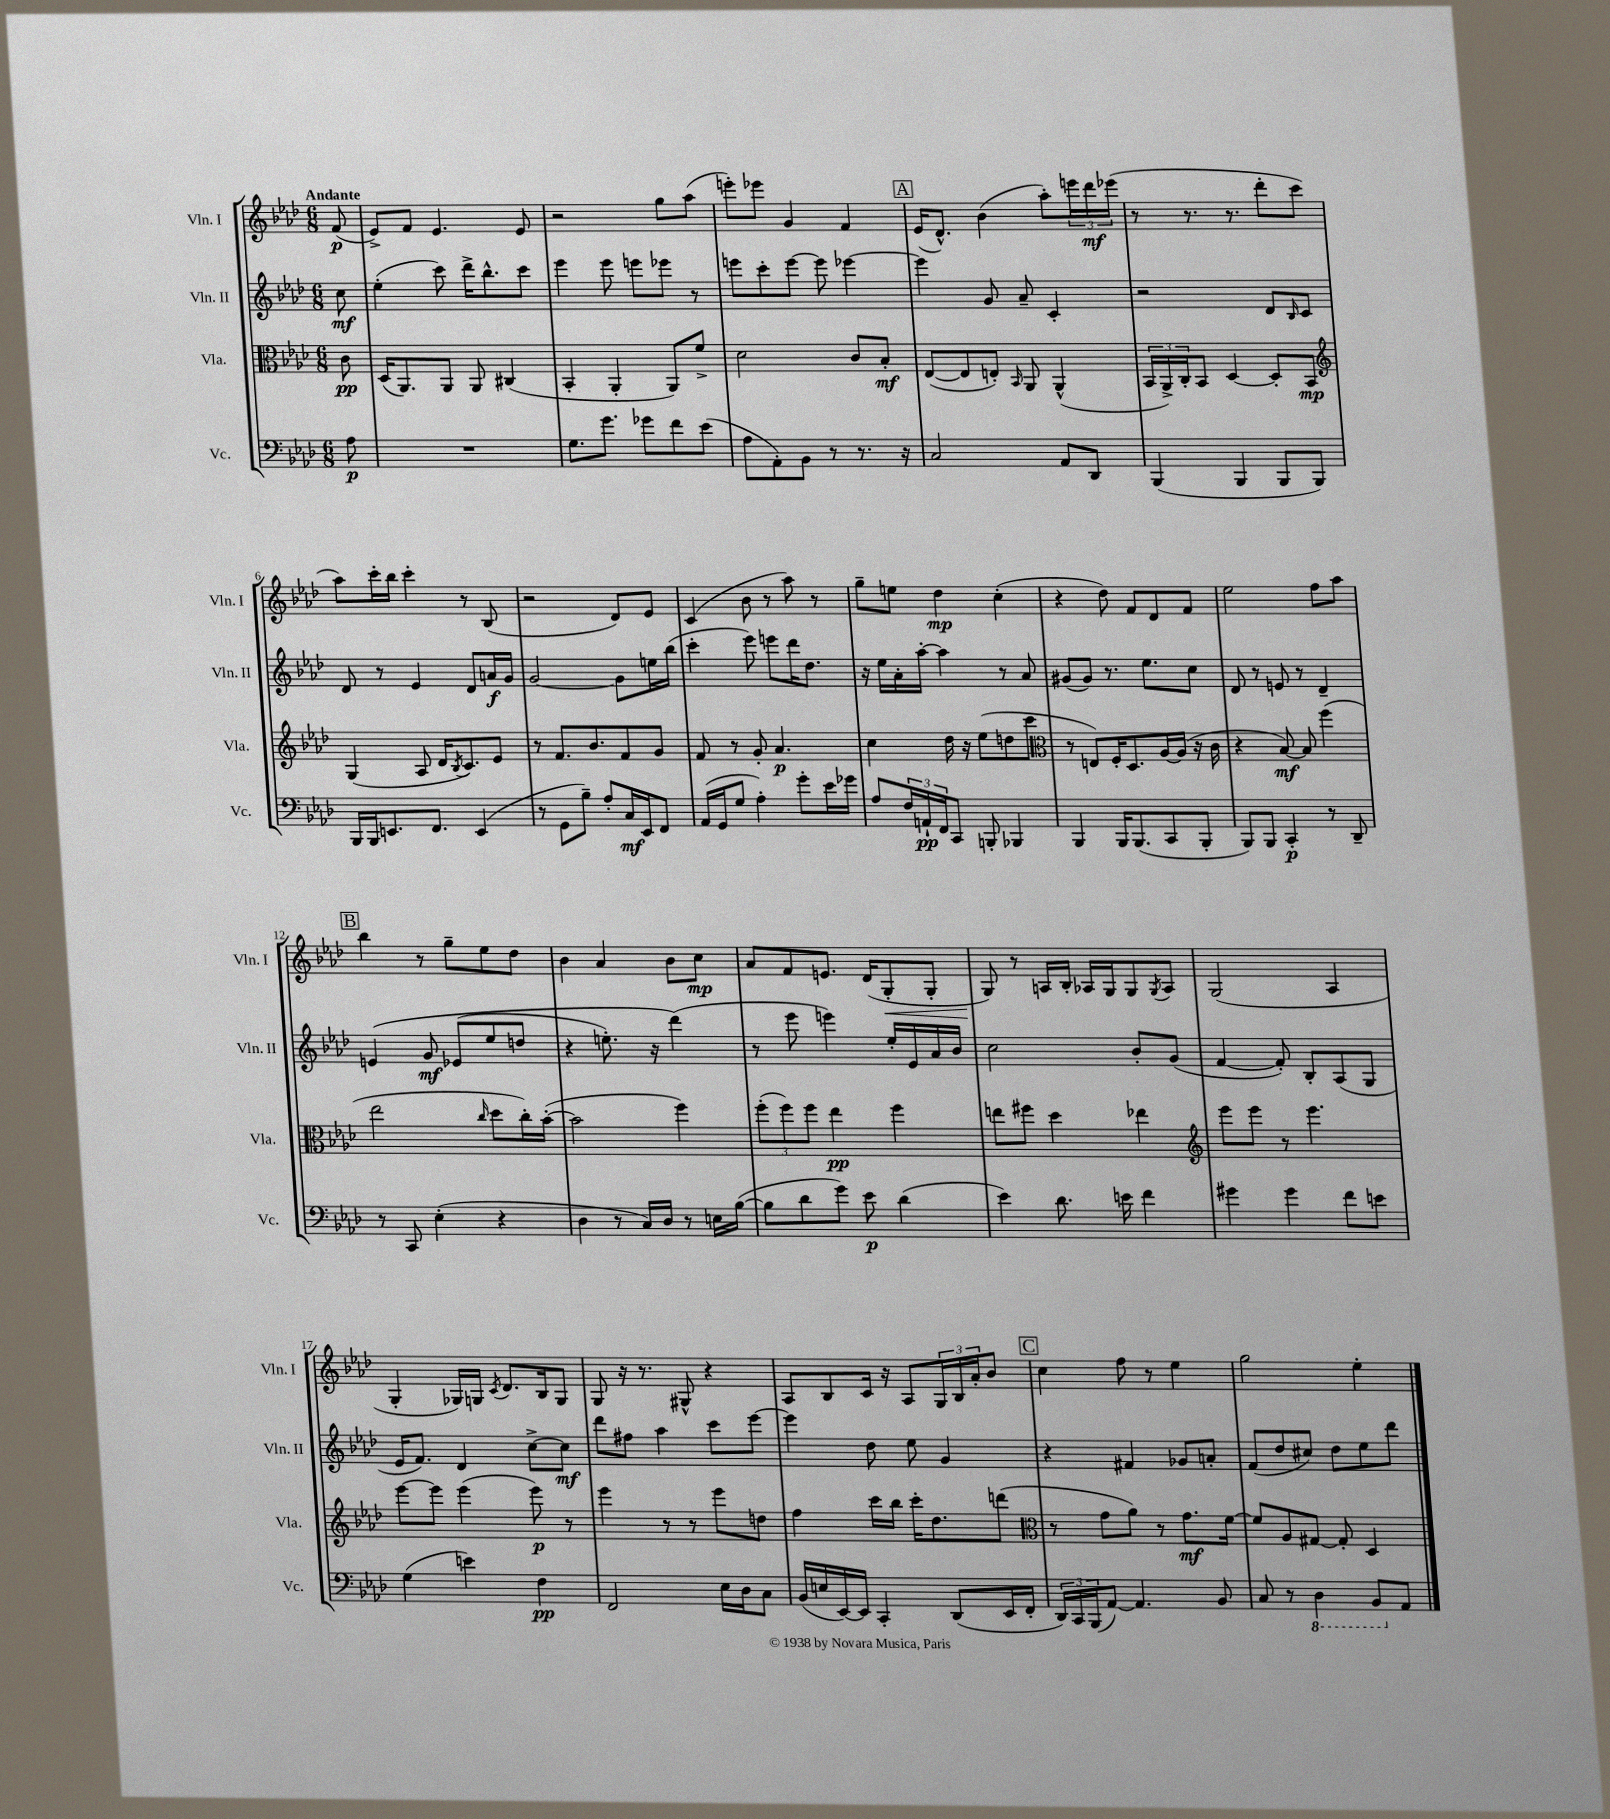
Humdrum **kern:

**kern	**kern	**kern	**kern
*staff4	*staff3	*staff2	*staff1
*clefF4	*clefC3	*clefG2	*clefG2
*k[b-e-a-d-]	*k[b-e-a-d-]	*k[b-e-a-d-]	*k[b-e-a-d-]
*M6/8	*M6/8	*M6/8	*M6/8
8A-	8c	8cc	(8f
=	=	=	=
2.r	(16D-	(4ee-'	8e-^)
.	8.AA-)	.	.
.	.	.	8f
.	8AA-	8ccc)	4.e-
.	8AA-	16ddd-^	.
.	.	8.bb-^^	.
.	(4C#	.	.
.	.	8ccc	8e-
=	=	=	=
8.G	4BB-'	4eee-	2r
8.g	.	.	.
.	4AA-'	8eee-	.
8g-	.	8eee	.
8f	8AA-)	8eee-	8gg
(8e-	8f^	8r	(8aa-
=	=	=	=
8A-	2d-	8eee	8eee')
8AA-')	.	8ccc'	8eee-
8BB-	.	[8eee	4g
8r	.	8eee]	.
8.r	8c	[4eee-	4f
.	8B-'	.	.
16r	.	.	.
=	=	=	=
2C	([8E-	4eee-]	(16e-
.	.	.	8.d-^^)
.	8E-]	.	.
.	8E')	8g	(4b-
.	16qqBB-	.	.
.	8AA-	8a-~	.
8AA-	(4AA-^^	4c'	8aa-')
8DD-	.	.	24eee
.	.	.	24ddd-
.	.	.	(24eee-
=	=	=	=
(4BBB-	24BB-	2r	8r
.	24AA-^)	.	.
.	24C'	.	.
.	8BB-	.	8.r
4BBB-	[4D-	.	.
.	.	.	8.r
8BBB-	8D-']	8d-	8ddd-'
.	.	16qqB-	.
8BBB-)	8BB-	8c	8ccc
=	=	=	=
*	*clefG2	*	*
16BBB-	(4G	8d-	8aa-)
16BBB-	.	.	.
8.EE	.	8r	16ccc'
.	.	.	16bb-
.	8A-	4e-	4ccc'
8.FF	.	.	.
.	16d-	.	.
.	8qB-	.	.
.	8.c)	.	.
(4EE	.	8d-	8r
.	8e-	16a	(8B-
.	.	16g	.
=	=	=	=
8r	8r	[2g	2r
8GG	8.f	.	.
8B-~)	.	.	.
.	8.b-	.	.
8A-'	.	.	.
16C	8f	8g]	8d-)
16EE-	.	.	.
8FF	8g	16ee	8e-
.	.	(16bb-	.
=	=	=	=
(16AA-	8f	4ccc'	(4c
16GG	.	.	.
8G	8r	.	.
4A-')	8g'	8eee-)	8b-
.	4.a-	8eee	8r
8g'	.	16ddd-	8aa-)
.	.	8.dd-	.
16e-	.	.	8r
16g-	.	.	.
=	=	=	=
8A-	4cc	16r	8gg~
.	.	16ee-	.
24F	.	16a-'	8ee
24AA`	.	.	.
.	.	[16aa-'	.
24FF	.	.	.
8CC	16dd-	4aa-]	4dd-
.	16r	.	.
8BBB'	(8ee-	.	.
4BBB-	8dd	8r	(4cc'
.	8ccc	8a-	.
=	=	=	=
*	*clefC3	*	*
4BBB-	8r	(8g#	4r
.	8E)	8g#)	.
16BBB-	16F'	8.r	8dd-)
(8.BBB-	8.D-	.	.
.	.	.	8f
.	.	8.ee-	.
8CC	[16A-	.	8d-
.	(16A-]	.	.
8BBB-'	16r	8cc	8f
.	16c	.	.
=	=	=	=
8BBB-)	4r	8d-	2ee-
8BBB-	.	8r	.
4CC'	[8B-)	8e	.
.	8B-]	8r	.
8r	(4ff	4d-~	8ff
8DD-~	.	.	8aa-
=	=	=	=
8r	2ee-	&(4e	4bb-
8CC	.	.	.
(4E-'	.	8g	8r
.	.	(8e-	8gg~
.	16qqcc	.	.
4r	8dd-	8ee-	8ee-
.	16cc')	8dd	8dd-
.	([16b-'	.	.
=	=	=	=
4D-	2b-]	4r	4b-
8r	.	8.ee')	4a-
16C)	.	.	.
16D-	.	16r	.
8r	4ff)	(4ddd-&)	8b-
16E	.	.	8cc
([16B-	.	.	.
=	=	=	=
8B-]	(12ff'	8r	8a-
.	12ff)	.	.
8d-	.	8eee-	8f
.	12ff	.	.
8g)	4ee-	4eee)	8.e
8e-	.	.	.
.	.	.	(16d-
(4d-	4ff	16ee-'	8G'
.	.	16e-	.
.	.	16a-	8G'
.	.	16b-	.
=	=	=	=
4e-)	8ee	2cc	8G)
.	8ff#	.	8r
8.d-	4dd-	.	16A
.	.	.	16B-'
.	.	.	16A-
16e	.	.	16G
4f	4ee-	8b-'	8G
.	.	.	8qG
.	.	(8g	8A-
=	=	=	=
*	*clefG2	*	*
4g#	8eee-	[4f	(2G
.	8eee-	.	.
4g#	8r	8f'])	.
.	4.eee-	8B-'	.
8f	.	(8A-	4A-
8e	.	8G	.
=	=	=	=
(4G	[8eee-	16e-	4G'
.	.	8.f)	.
.	8eee-]	.	.
4e)	(4eee-	4d-	16G-)
.	.	.	16G
.	.	.	8qc
.	.	.	8.d-
4F	8eee-)	[8cc^	.
.	.	.	16B-
.	8r	8cc]	8G
=	=	=	=
2FF	4eee-	8ddd-	8G
.	.	8ff#	16r
.	.	.	8.r
.	8r	4aa-	.
.	8r	.	8G#^^
16E-	8eee-	8ccc	4r
16D-	.	.	.
8C	8dd	[8eee-	.
=	=	=	=
(16BB-	4ff	4eee-]	8A-
16E	.	.	.
[16EE-)	.	.	8B-
16EE-]	.	.	.
4CC'	16ccc	8dd-	16c
.	16bb-	.	16r
.	16ccc'	8ee-	8A-
.	8.dd-	.	.
(8DD-	.	4g	24G
.	.	.	24B-
.	.	.	24a-'
16EE-	(8ddd	.	8b-
16FF'	.	.	.
=	=	=	=
*	*clefC3	*	*
24DD-)	8r	4r	4cc
24CC	.	.	.
(24BBB-	.	.	.
[8AA-)	8g	.	.
4.AA-]	8a-)	4f#	8ff
.	8r	.	8r
.	8.g	8g-	4ee-
8BB-	.	8a'	.
.	[16f	.	.
=	=	=	=
8C	8f]	(8f	2gg
8r	8A-	8dd-	.
4DD-	[8G#	8cc#)	.
.	8G#']	8dd-	.
8BBB-	4D-	8ee-	4ee-'
8AA-	.	8ddd-	.
==	==	==	==
*-	*-	*-	*-
